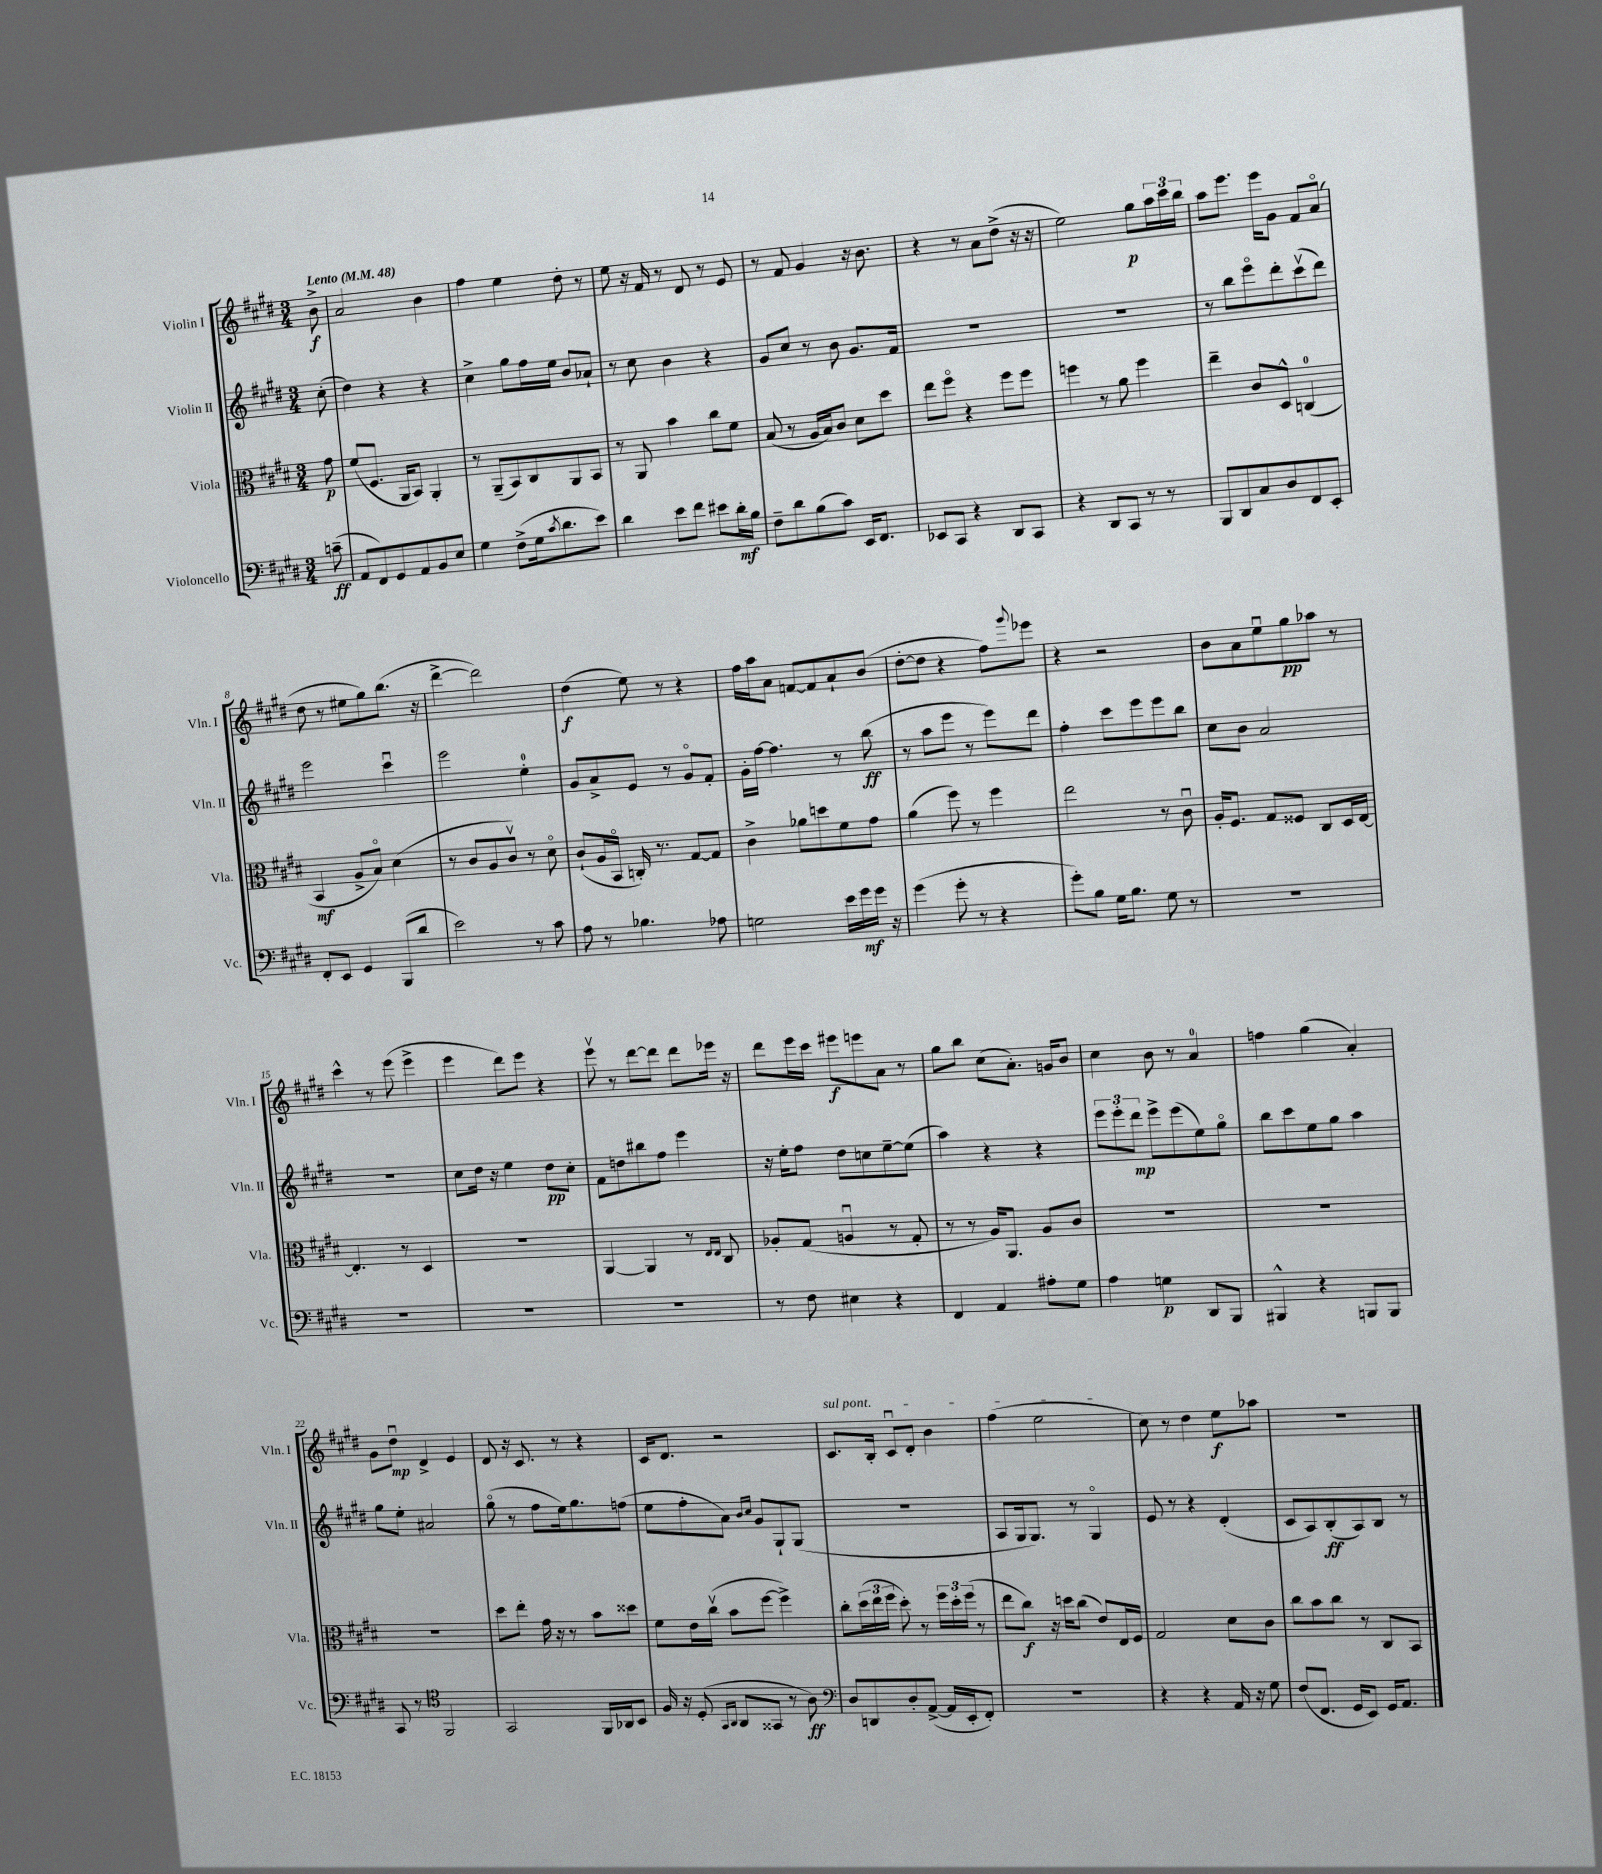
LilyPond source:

<<
\new StaffGroup <<
\new Staff = "s0" \with { instrumentName = "Violin I" shortInstrumentName = "Vln. I" } {
    \clef treble \key e \major \numericTimeSignature \time 3/4 \partial 8 \tempo "Lento" 4 = 48
    b'8->\f |
    a'2 b'4 |
    fis''4 e''4 dis''8-. r8 |
    e''8 r16 fis'16 r8 dis'8 r8 e'8 |
    r8 fis'8 gis'4 r16 b'8. |
    r4 r8 a'8 dis''8->( r16 r16 |
    e''2) gis''8\p \tuplet 3/2 { a''16 cis'''16 b''16 } |
    a''8 e'''8. e'''16 gis'8 fis'8 a'8\flageolet( |
    dis''8 r8 eis''8 gis''8) b''8.( r16 |
    dis'''4~-> dis'''2) |
    dis''4\f( e''8) r8 r4 |
    fis''16 a''16 a'8 f'8~ f'8 a'8-! b'8( |
    dis''8~-. dis''8 r4 fis''8) \appoggiatura { gis'''8 } ees'''8 |
    r4 r2 |
    b'8 a'8 e''8\downbow gis''8\pp aes''8 r8 |
    cis'''4-^ r8 e'''8( e'''4-> |
    e'''4 dis'''8) e'''8 r4 |
    e'''8\upbow r8 dis'''8~ dis'''8 dis'''8 ees'''16 r16 |
    dis'''8 e'''16 cis'''16 eis'''8\f e'''8 a'8 r8 |
    gis''8 b''8 cis''8( a'8.-.) g'16 b'8 |
    cis''4 b'8 r8 a'4-0 |
    f''4 gis''4( a'4-.) |
    gis'8 dis''8\downbow\mp dis'4-> e'4 |
    dis'8 r16 cis'8. r8 r4 |
    cis'16 dis'8. r2 |
    \once \override TextSpanner.bound-details.left.text = \markup { \italic "sul pont." } cis'8.\startTextSpan b16-. cis'8\downbow dis'8-. b'4 |
    fis''4( e''2\stopTextSpan |
    cis''8) r8 dis''4 e''8\f aes''8 |
    R2. \bar "|." |
}
\new Staff = "s1" \with { instrumentName = "Violin II" shortInstrumentName = "Vln. II" } {
    \clef treble \key e \major \numericTimeSignature \time 3/4 \partial 8
    cis''8-.( |
    dis''4) r4 r4 |
    cis''4-> gis''8 fis''16 e''16 b'8 aes'8-! |
    r8 cis''8 b'4 r4 |
    gis'8 cis''8 r8 b'8 gis'8. fis'16 |
    R2. |
    R2. |
    r8 b''8 e'''8\flageolet dis'''8-. cis'''8\upbow( dis'''8) |
    e'''2 cis'''4\downbow |
    e'''2 e''4-0-. |
    gis'8 a'8-> e'8 r8 gis'8\flageolet fis'8-. |
    gis'16-. fis''16~ fis''4. r8 b''8\ff( |
    r8 a''8 e'''8 r8 e'''8) dis'''8 |
    fis''4-. cis'''8 e'''8 e'''8 b''8 |
    cis''8 b'8 a'2 |
    R2. |
    cis''8 dis''16 r16 e''4 dis''8\pp cis''8-. |
    fis'8 d''8 bis''8 fis''8 e'''4 |
    r16 e''16-. fis''8 dis''8 c''8 e''8~-- e''8( |
    a''4) r4 r4 |
    \tuplet 3/2 { e'''8 e'''8-. dis'''8\mp } e'''8-> e'''8( e''8) gis''8\flageolet |
    b''8 cis'''8 e''8 gis''8 a''4 |
    gis''8 e''8-. ais'2 |
    gis''8\flageolet( r8 fis''8 e''16) gis''8. f''8( |
    e''8 fis''8-. a'8) \grace { b'16 cis''16 } gis'8 gis8-! gis8( |
    R2. |
    a8 gis16 gis8.) r8 gis4\flageolet |
    e'8 r8 r4 dis'4-.( |
    cis'8 a8) b8-.\ff( a8) b8 r8 \bar "|." |
}
\new Staff = "s2" \with { instrumentName = "Viola" shortInstrumentName = "Vla." } {
    \clef alto \key e \major \numericTimeSignature \time 3/4 \partial 8
    gis'8\p |
    fis'8( fis8. a,16 b,8) a,4-. |
    r8 a,8--( b,8) cis8 a,8 b,8 |
    r8 a,8 b'4 cis''8 fis'8 |
    b8( r8 a16 b16) cis'8 dis'8 dis''8 |
    e''8 fis''8\flageolet r4 fis''8 fis''8 |
    f''4 r8 a'8 f''4 |
    e''4-- cis'8 dis8-^ c4-0( |
    b,4\mf a8-> b8\flageolet) dis'4( |
    r8 cis'8 a8 cis'8\upbow) r8 dis'8\flageolet |
    cis'8-!( a16 b,16\flageolet c16-.) r8. gis8~ gis8 |
    cis'4-> aes'8 d''8 fis'8 gis'8 |
    a'4( fis''8) r8 fis''4 |
    e''2 r8 cis'8\downbow |
    a16-. fis8. gis8 fisis8 cis8 dis16 e16~ |
    e4.-. r8 dis4 |
    R2. |
    a,4~ a,4 r8 \grace { e16 e16 } cis8 |
    aes8-. gis8( a4\downbow r8 gis8-. |
    r8 r8 a16) a,8. a8 cis'8 |
    R2. |
    R2. |
    R2. |
    dis''8 e''8-. gis'16 r16 r8 b'8 disis''8 |
    fis'8 e'16 cis''16\upbow( b'8 fis''8~ fis''4->) |
    cis''8-. \tuplet 3/2 { dis''16( e''16 fis''16 } dis''8-.) r8 \tuplet 3/2 { fis''16 dis''16-. fis''16( } r8 |
    e''8 cis''8\f) r16 d''16 cis''8( e'8) e16 fis16 |
    gis2 dis'8 cis'8 |
    cis''8 b'8 cis''8 r8 cis8 b,8 \bar "|." |
}
\new Staff = "s3" \with { instrumentName = "Violoncello" shortInstrumentName = "Vc." } {
    \clef bass \key e \major \numericTimeSignature \time 3/4 \partial 8
    c'8--\ff( |
    a,8 fis,8) gis,8 a,8 b,8 e8 |
    gis4 fis8->( gis16 \acciaccatura { cis'8 } dis'8. e'8) |
    dis'4 e'8 fis'8 eis'8 dis'16-.\mf b16 |
    fis8-- dis'8 b8( cis'8) e,16 fis,8. |
    ees,8 cis,8 r4 dis,8 cis,8 |
    r4 dis,8 cis,8 r8 r8 |
    b,,8 dis,8 cis8 dis8 fis,8 e,8-. |
    fis,8-. e,8 gis,4 b,,8( dis'8 |
    e'2) r8 cis'8 |
    a8 r8 bes4. aes8 |
    g2 e'16 gis'16\mf gis'16 r16 |
    gis'4( gis'8-. r8 r4 |
    gis'8-.) b8 gis16 b8. gis8 r8 |
    R2. |
    R2. |
    R2. |
    R2. |
    r8 fis8 eis4 r4 |
    fis,4 a,4 ais8-. gis8 |
    a4 g4\p dis,8 b,,8 |
    bis,,4-^ r4 b,,8 b,,8 |
    cis,8 r8 \clef tenor fis,2 |
    gis,2 fis,16 aes,16 b,8 |
    fis16 r16 dis8-.( \grace { gis,16 a,16 } a,8 gisis,8 r8 a8\ff) |
    \clef bass dis8 d,8 dis8-. a,8~->( a,16 e,16-. fis,8-.) |
    R2. |
    r4 r4 a,16 r16 gis8 |
    fis8( fis,8. gis,16 e,8) gis,16 a,8. \bar "|." |
}
>>
>>
